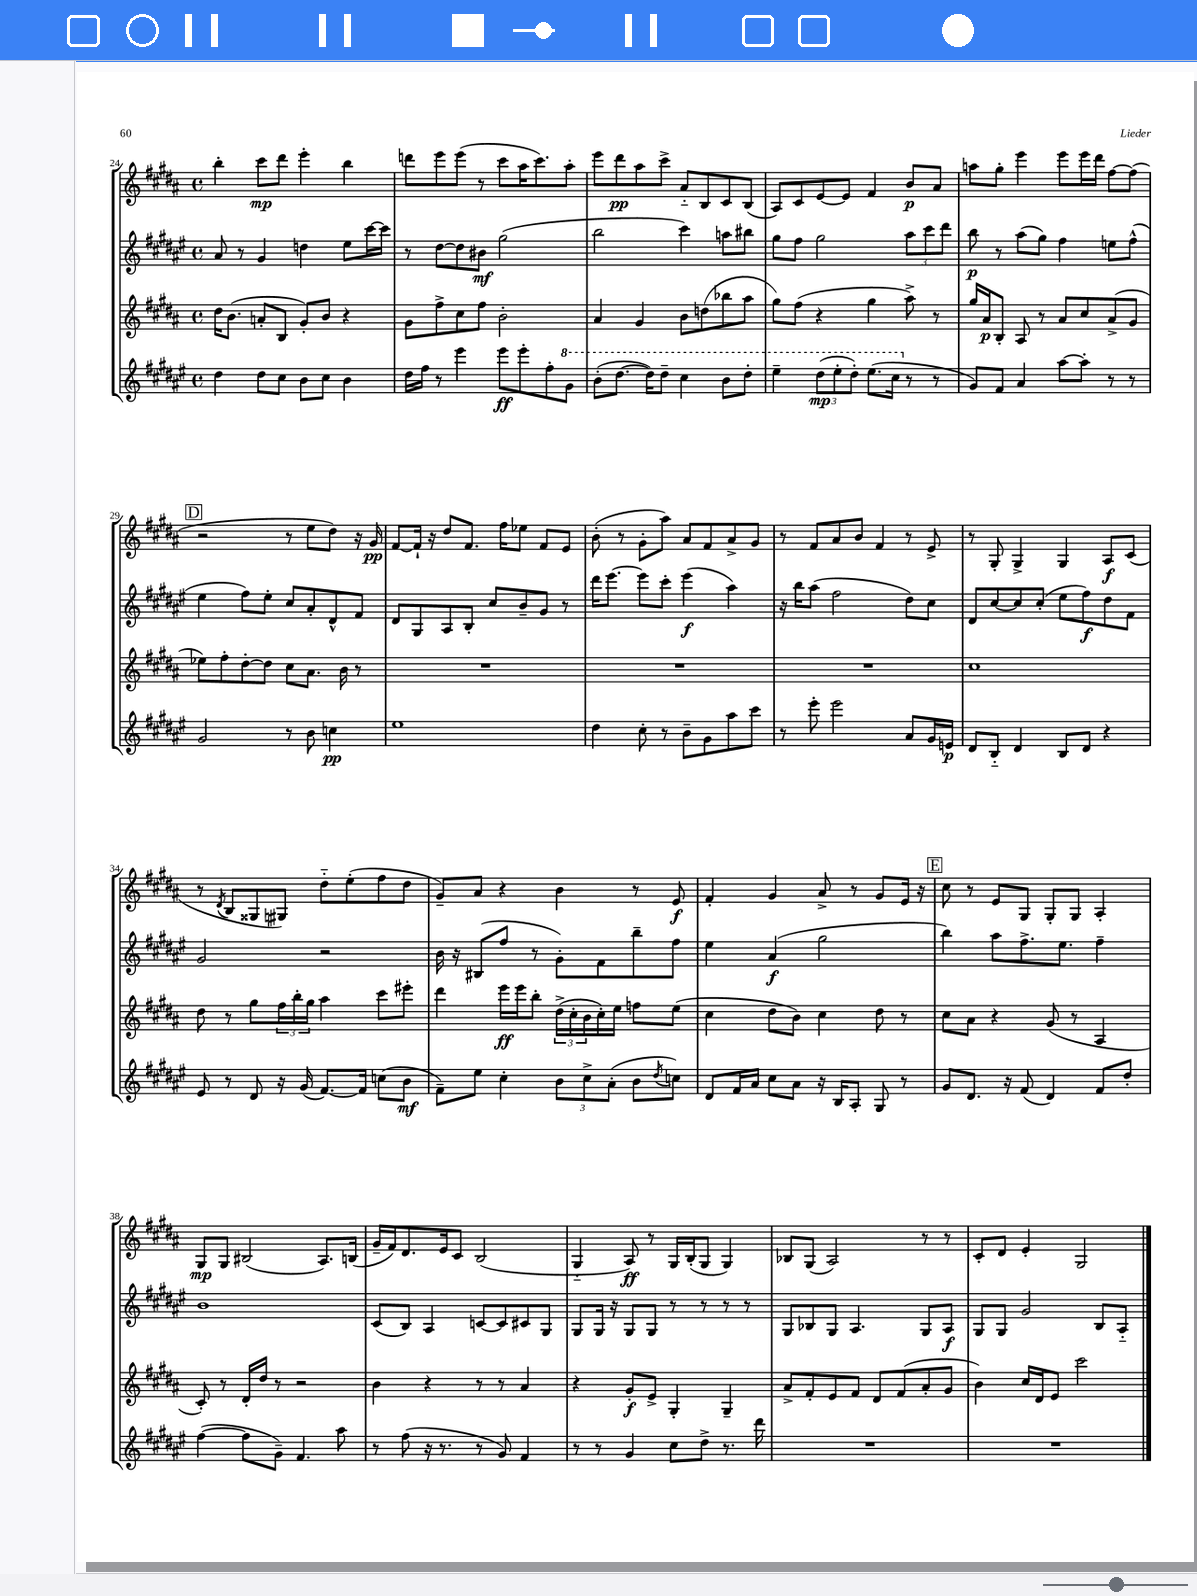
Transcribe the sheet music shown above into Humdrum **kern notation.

**kern	**dynam	**kern	**dynam	**kern	**dynam	**kern	**dynam
*part4	*part4	*part3	*part3	*part2	*part2	*part1	*part1
*staff4	*staff4	*staff3	*staff3	*staff2	*staff2	*staff1	*staff1
*clefG2	*	*clefG2	*	*clefG2	*	*clefG2	*
*k[f#c#g#d#a#e#]	*	*k[f#c#g#d#a#]	*	*k[f#c#g#d#a#e#]	*	*k[f#c#g#d#a#]	*
*M4/4	*	*M4/4	*	*M4/4	*	*M4/4	*
*met(c)	*	*met(c)	*	*met(c)	*	*met(c)	*
=24	=24	=24	=24	=24	=24	=24	=24
4dd#\	.	16dd#\KL	.	8a#/	.	4bb'\	.
.	.	(8.b\J	.	.	.	.	.
.	.	.	.	8r	.	.	.
8dd#\L	.	8an'/L	.	4g#/	.	8ccc#\L	mp
8cc#\J	.	8B/J	.	.	.	8ddd#\J	.
8b\L	.	8g#'/L)	.	4ddn\	.	4eee'\	.
8cc#\J	.	8b/J	.	.	.	.	.
4b\	.	4r	.	8ee#\L	.	4bb\	.
.	.	.	.	[16ccc#\L	.	.	.
.	.	.	.	16ccc#\JJ]	.	.	.
=25	=25	=25	=25	=25	=25	=25	=25
16dd#\LL	.	8g#\L	.	8r	.	8dddn\L	.
16ff#\JJ	.	.	.	.	.	.	.
8r	.	8ff#^\	.	[8dd#\L	.	8eee\	.
4eee#\	.	8cc#\	.	8dd#\]	.	(8eee\J	.
.	.	8ff#\J	.	8b#X\J	mf	8r	.
8eee#\L	ff	2b'\	.	(2gg#\	.	8ccc#\L	.
8eee#'\	.	.	.	.	.	16aa#\K	.
.	.	.	.	.	.	8.ccc#\)	.
8ff#'\	.	.	.	.	.	.	.
*8va	*	*	*	*	*	*	*
8gg#\J	.	.	.	.	.	8aa#'\J	.
=26	=26	=26	=26	=26	=26	=26	=26
(8bb'\L	.	4a#/	.	2bb\	.	8eee\L	.
[8.ddd#\J	.	.	.	.	.	8ddd#\	pp
.	.	4g#/	.	.	.	8aa#\	.
16ddd#\KL])	.	.	.	.	.	.	.
8ddd#~\J	.	.	.	.	.	8ccc#^\J	.
4ccc#\	.	8b\L	.	4ccc#\)	.	8a#/L	.
.	.	(8ddn\	.	.	.	8B/	.
8bb\L	.	8bb-X\	.	8aan\L	.	8c#/	.
8ddd#'\J	.	8aa#\J	.	8bb#X\J	.	(8B/J	.
=27	=27	=27	=27	=27	=27	=27	=27
4eee#~\	.	8gg#\L)	.	8gg#\L	.	8A#/L)	.
.	.	(8ff#\J	.	8ff#\J	.	8c#/	.
(12ddd#\L	mp	4r	.	2gg#\	.	[8e/	.
12eee#'\	.	.	.	.	.	.	.
.	.	.	.	.	.	8e/J]	.
12ddd#'\J)	.	.	.	.	.	.	.
(8.eee#\L	.	4gg#\	.	.	.	4f#/	.
16ccc#\Jk	.	.	.	.	.	.	.
*X8va	*	*	*	*	*	*	*
8r	.	8aa#^\)	.	12aa#\L	.	8b/L	p
.	.	.	.	12ccc#\	.	.	.
8r	.	8r	.	.	.	8a#/J	.
.	.	.	.	12ddd#\J	.	.	.
=28	=28	=28	=28	=28	=28	=28	=28
8g#/L)	.	16gg#/LL	.	8bb\	p	8aan\L	.
.	.	16a#/J	p	.	.	.	.
8f#/J	.	8B'/J	.	8r	.	8gg#'\J	.
4a#/	.	8A#/	.	(8aa#\L	.	4eee\	.
.	.	8r	.	8gg#\J)	.	.	.
[8aa#\L	.	8a#/L	.	4ff#\	.	8eee\L	.
8aa#'\J]	.	8cc#/	.	.	.	16eee\L	.
.	.	.	.	.	.	16ddd#\JJ	.
8r	.	(8a#^/	.	8een\L	.	[8ff#\L	.
8r	.	8g#/J	.	(8ff#^^\J	.	(8ff#\J]	.
!!LO:LB:g=z
!!LO:REH:place=s1:t=D
=29	=29	=29	=29	=29	=29	=29	=29
2g#/	.	8ee-X\L)	.	4ee#\	.	2r	.
.	.	8ff#'\	.	.	.	.	.
.	.	[8dd#'\	.	8ff#\L)	.	.	.
.	.	8dd#\J]	.	8ee#'\J	.	.	.
8r	.	8cc#\L	.	8cc#/L	.	8r	.
8b\	.	8.a#\J	.	8a#'/	.	8ee\L	.
4ccn\	pp	.	.	8d#^^/	.	8dd#\J)	.
.	.	16b\	.	.	.	.	.
.	.	8r	.	8f#/J	.	16r	.
.	.	.	.	.	.	16g#/	pp
=30	=30	=30	=30	=30	=30	=30	=30
1ee#	.	1r	.	8d#/L	.	[8f#/L	.
.	.	.	.	8G#/	.	16f#`/Jk]	.
.	.	.	.	.	.	16r	.
.	.	.	.	8A#/	.	8dd#/L	.
.	.	.	.	8B'/J	.	8.f#/J	.
.	.	.	.	8cc#/L	.	.	.
.	.	.	.	.	.	16ff#\KL	.
.	.	.	.	8b~/	.	8ee-X\J	.
.	.	.	.	8g#/J	.	8f#/L	.
.	.	.	.	8r	.	8e/J	.
=31	=31	=31	=31	=31	=31	=31	=31
4dd#\	.	1r	.	16ddd#\KL	.	(8b'\	.
.	.	.	.	[8.eee#\J	.	.	.
.	.	.	.	.	.	8r	.
8cc#'\	.	.	.	8eee#\L]	.	8g#'\L	.
8r	.	.	.	8ccc#'\J	.	8aa#\J)	.
8b~\L	.	.	.	(4eee#\	f	8a#/L	.
8g#\	.	.	.	.	.	8f#/	.
8aa#\	.	.	.	4aa#\)	.	8a#^/	.
8ccc#\J	.	.	.	.	.	8g#/J	.
=32	=32	=32	=32	=32	=32	=32	=32
8r	.	1r	.	16r	.	8r	.
.	.	.	.	16bb\KL	.	.	.
8eee#'\	.	.	.	(8aa#\J	.	8f#/L	.
2eee#\	.	.	.	2ff#\	.	8a#/	.
.	.	.	.	.	.	8b/J	.
.	.	.	.	.	.	4f#/	.
8a#/L	.	.	.	8dd#\L)	.	8r	.
16g#/L	.	.	.	8cc#\J	.	8e^/	.
16en/JJ	p	.	.	.	.	.	.
=33	=33	=33	=33	=33	=33	=33	=33
8d#/L	.	1cc#	.	8d#/L	.	8r	.
8B/J	.	.	.	[8cc#/	.	8G#'/	.
4d#/	.	.	.	8cc#/]	.	4G#^/	.
.	.	.	.	(8cc#'/J	.	.	.
8B/L	.	.	.	8ee#\L	.	4G#/	.
8d#/J	.	.	.	8ff#\)	f	.	.
4r	.	.	.	8dd#\	.	8A#/L	f
.	.	.	.	8f#\J	.	(8c#/J	.
!!LO:LB:g=z
=34	=34	=34	=34	=34	=34	=34	=34
8e#/	.	8dd#\	.	2g#/	.	8r	.
.	.	.	.	.	.	8qd#/	.
8r	.	8r	.	.	.	8B/L	.
8d#/	.	8gg#\L	.	.	.	8G##X/	.
16r	.	24ff#\L	.	.	.	8G#X/J)	.
.	.	24bb'\	.	.	.	.	.
(16g#/	.	.	.	.	.	.	.
.	.	24gg#\JJ	.	.	.	.	.
[8.f#/L)	.	4aa#\	.	2r	.	8dd#\L	.
.	.	.	.	.	.	(8ee'\	.
16f#/Jk]	.	.	.	.	.	.	.
(8ccn\L	.	8ccc#\L	.	.	.	8ff#\	.
8b\J	mf	8eee#X'\J	.	.	.	8dd#\J	.
=35	=35	=35	=35	=35	=35	=35	=35
8f#~\L)	.	4ddd#\	.	16b\	.	8g#~/L)	.
.	.	.	.	16r	.	.	.
8ee#\J	.	.	.	(8B#X/L	.	8a#/J	.
4cc#'\	.	16eee\LL	ff	8ff#/J	.	4r	.
.	.	16eee\J	.	.	.	.	.
.	.	8bb'\J	.	8r	.	.	.
12b\L	.	(24dd#^\LL	.	8g#'\L)	.	4b\	.
.	.	24cc#'\	.	.	.	.	.
12cc#^\	.	24b\	.	.	.	.	.
.	.	16cc#'\)	.	8f#\	.	.	.
(12a#'\J	.	.	.	.	.	.	.
.	.	16ee\JJ	.	.	.	.	.
8b\L	.	8ffn\L	.	8bb~\	.	8r	.
8qdd#/	.	.	.	.	.	.	.
8ccn\J)	.	(8ee\J	.	8ff#\J	.	8e/	f
=36	=36	=36	=36	=36	=36	=36	=36
8d#/L	.	4cc#\	.	4ee#\	.	4f#'/	.
16f#/L	.	.	.	.	.	.	.
16a#/JJ	.	.	.	.	.	.	.
8cc#\L	.	8dd#\L	.	(4a#/	f	4g#/	.
8a#\J	.	8b\J)	.	.	.	.	.
16r	.	4cc#\	.	2gg#\	.	8a#^/	.
16B/KL	.	.	.	.	.	.	.
8A#'/J	.	.	.	.	.	8r	.
8G#/	.	8dd#\	.	.	.	8g#/L	.
8r	.	8r	.	.	.	16e/Jk	.
.	.	.	.	.	.	16r	.
!!LO:REH:place=s1:t=E
=37	=37	=37	=37	=37	=37	=37	=37
8g#/L	.	8cc#\L	.	4bb\)	.	8cc#\	.
8.d#/J	.	8a#\J	.	.	.	8r	.
.	.	4r	.	8aa#\L	.	8e/L	.
16r	.	.	.	.	.	.	.
(8f#/	.	.	.	8.ff#^\	.	8G#/J	.
4d#/)	.	(8g#/	.	.	.	8G#'/L	.
.	.	.	.	8.ee#\J	.	.	.
.	.	8r	.	.	.	8G#/J	.
8f#/L	.	4A#/	.	4ff#~\	.	4A#'/	.
8dd#'/J	.	.	.	.	.	.	.
!!LO:LB:g=z
=38	=38	=38	=38	=38	=38	=38	=38
([4ff#\	.	8c#'/)	.	1b	.	8G#/L	mp
.	.	8r	.	.	.	8G#/J	.
8ff#\L]	.	16d#'/LL	.	.	.	(2B#X/	.
.	.	16dd#/JJ	.	.	.	.	.
8g#~\J)	.	8r	.	.	.	.	.
4.f#/	.	2r	.	.	.	.	.
.	.	.	.	.	.	8.A#/L)	.
8aa#\	.	.	.	.	.	.	.
.	.	.	.	.	.	(16Bn/Jk	.
=39	=39	=39	=39	=39	=39	=39	=39
8r	.	4b\	.	(8c#/L	.	16g#~/LL	.
.	.	.	.	.	.	16f#/J)	.
(8ff#\	.	.	.	8B/J)	.	8.d#/	.
16r	.	4r	.	4A#/	.	.	.
8.r	.	.	.	.	.	16e/k	.
.	.	.	.	.	.	8c#/J	.
8r	.	8r	.	[8cn/L	.	(2B/	.
8g#/)	.	8r	.	8c/]	.	.	.
4f#/	.	4a#/	.	8c#X/	.	.	.
.	.	.	.	8G#/J	.	.	.
=40	=40	=40	=40	=40	=40	=40	=40
8r	.	4r	.	8G#/L	.	4G#/	.
8r	.	.	.	16G#/Jk	.	.	.
.	.	.	.	16r	.	.	.
4g#/	.	8g#'/L	f	8G#/L	.	8A#/)	ff
.	.	8e^/J	.	8G#/J	.	8r	.
8cc#\L	.	4G#'/	.	8r	.	16G#/LL	.
.	.	.	.	.	.	(16B'/J	.
8dd#^\J	.	.	.	8r	.	8G#/J	.
8.r	.	4G#~/	.	8r	.	4G#/)	.
.	.	.	.	8r	.	.	.
16ddd#\	.	.	.	.	.	.	.
=41	=41	=41	=41	=41	=41	=41	=41
1r	.	8a#^/L	.	8G#/L	.	8B-X/L	.
.	.	8f#'/	.	8B-X/	.	(8G#/J	.
.	.	8e/	.	8G#/J	.	2A#/)	.
.	.	8f#/J	.	4.A#/	.	.	.
.	.	8d#/L	.	.	.	.	.
.	.	(8f#/	.	.	.	.	.
.	.	8a#'/	.	8G#/L	.	8r	.
.	.	8g#/J	.	8A#/J	f	8r	.
=42	=42	=42	=42	=42	=42	=42	=42
1r	.	4b\)	.	8G#/L	.	8c#'/L	.
.	.	.	.	8G#/J	.	8d#/J	.
.	.	16cc#/LL	.	2g#/	.	4e'/	.
.	.	16d#/J	.	.	.	.	.
.	.	8e/J	.	.	.	.	.
.	.	2ccc#\	.	.	.	2G#/	.
.	.	.	.	8B/L	.	.	.
.	.	.	.	8A#/J	.	.	.
==	==	==	==	==	==	==	==
*-	*-	*-	*-	*-	*-	*-	*-
